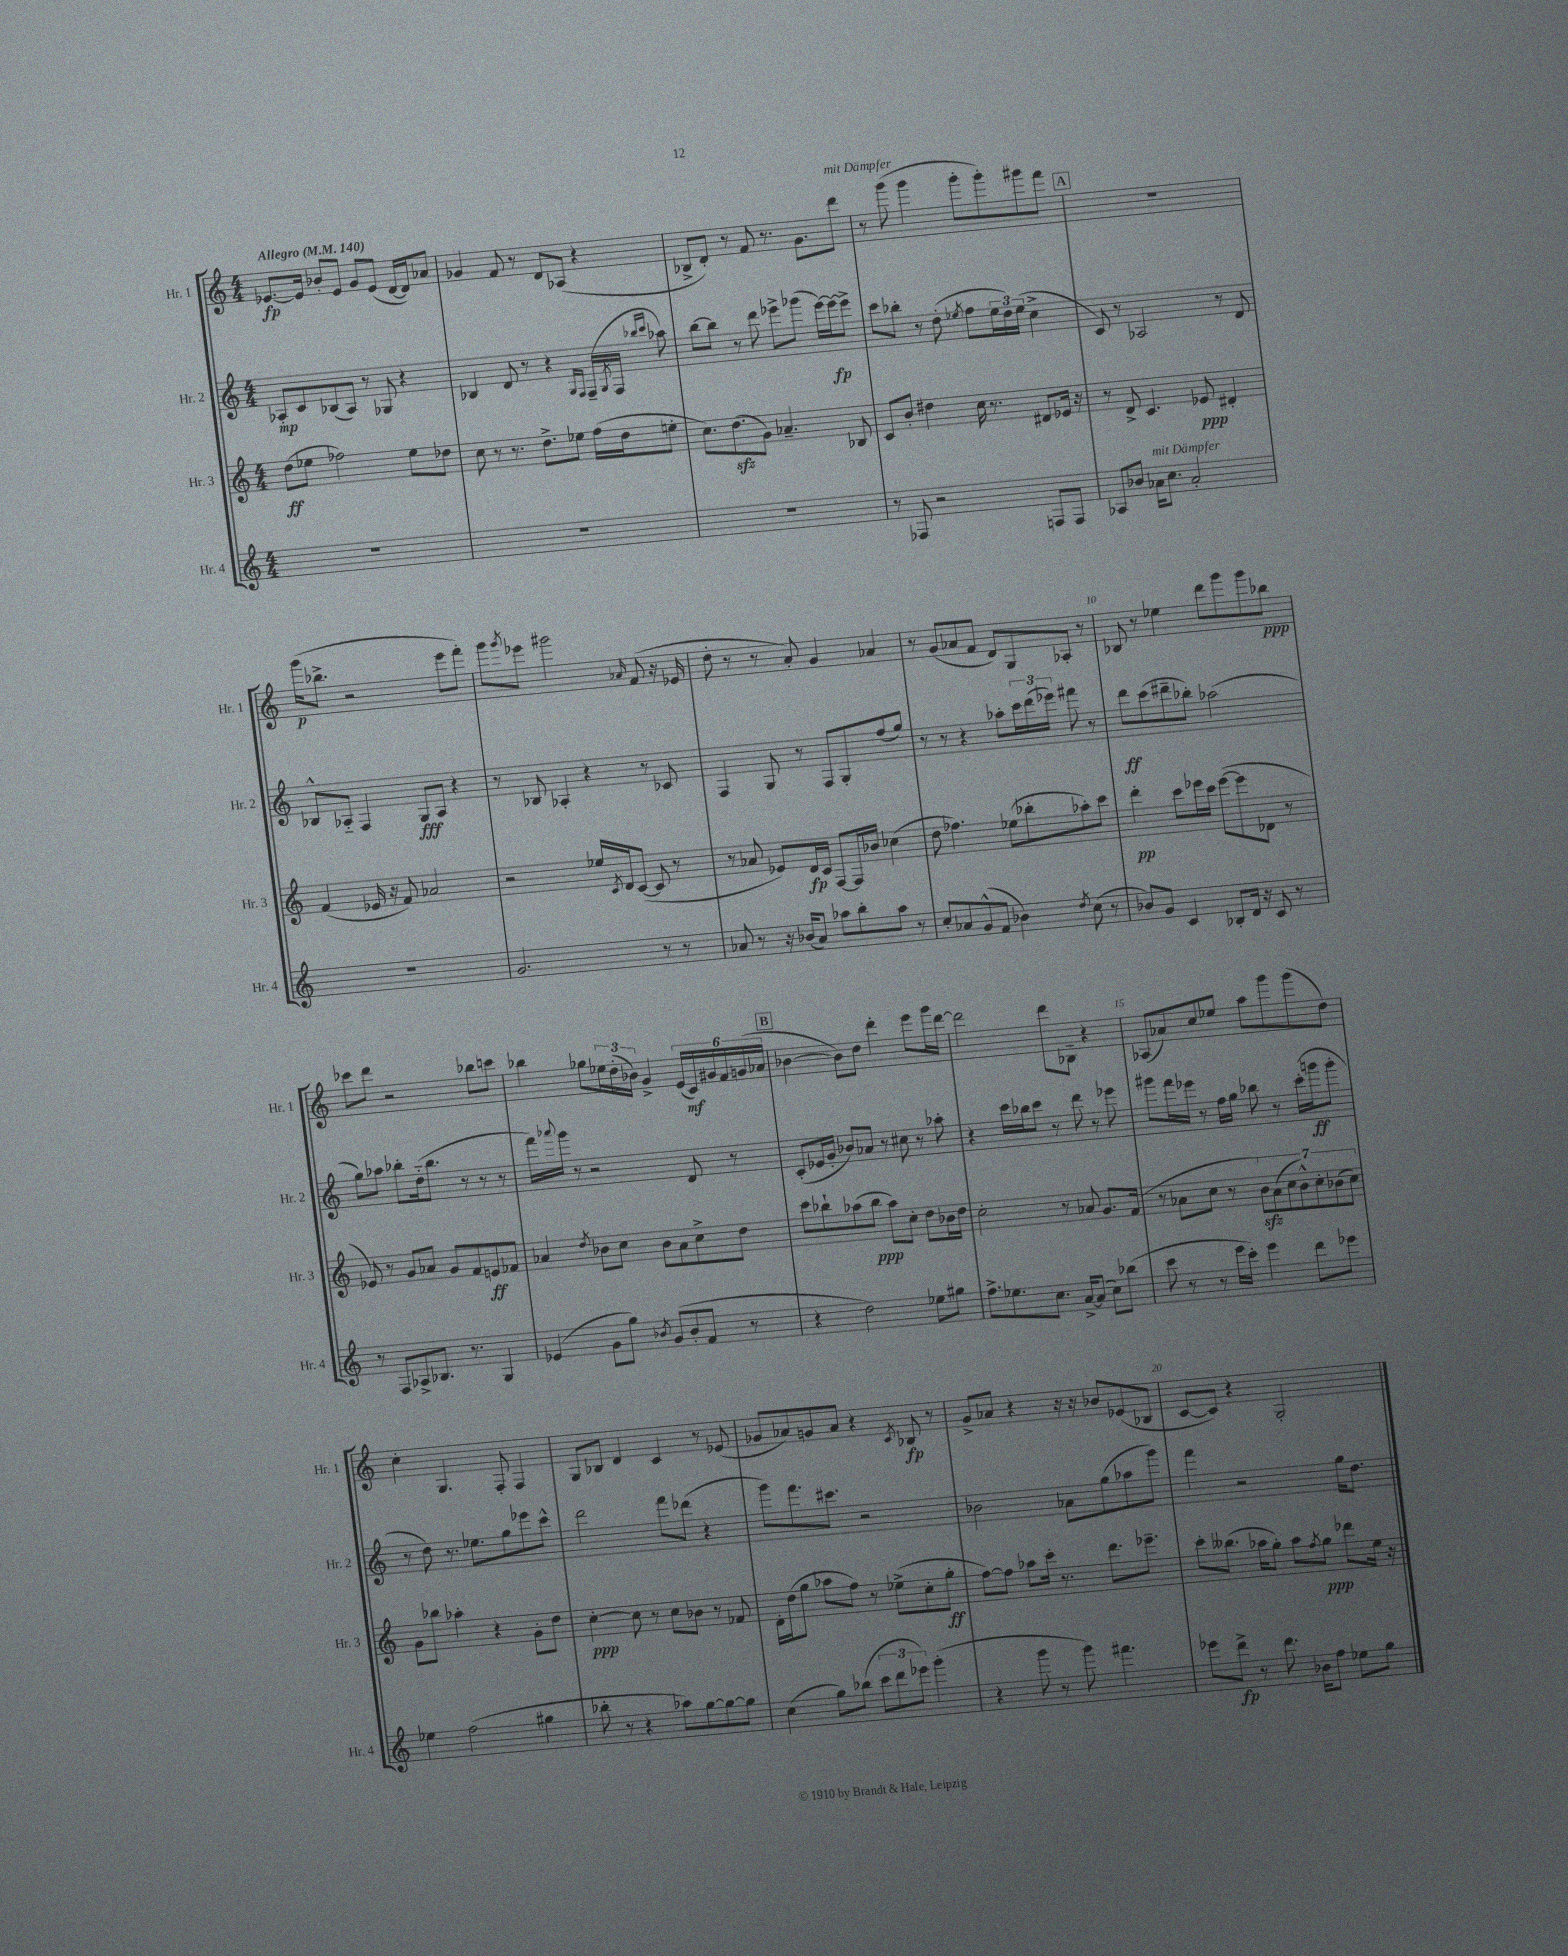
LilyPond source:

<<
\new StaffGroup <<
\new Staff = "s0" \with { instrumentName = "Hr. 1" shortInstrumentName = "Hr. 1" } {
    \clef treble \key c \major \numericTimeSignature \time 4/4 \tempo "Allegro" 4 = 140
    ees'8.~\fp ees'16 bes'8-. ees'8 g'8 ees'8( d'16~ d'16) aes'8 |
    ges'4 f'8 r8 d'8 aes8( r4 |
    bes8-> d'8-.) r8 f'8 r8. g'8. d'''8^\markup { \italic "mit Dämpfer" } |
    r8 g'''8( g'''4 g'''8-. g'''8-.) gis'''8 f'''8 |
    \mark \markup { \box "A" } R1 |
    g'''16\p( bes''8.-> r2 e'''8 f'''8-.) |
    g'''8 \acciaccatura { g'''8 } ees'''8 gis'''2 \grace { aes'16 } f'8( r16 ees'16 |
    d''8-. r8 r8 a'8-.) g'4 aes'4 |
    r8 g'8( aes'8 f'8 d'8) g8 aes8-. r8 |
    bes8 r8 ees''4 d'''8 g'''8 g'''8 bes''8\ppp |
    ces'''8 d'''8 r2 bes''8 c'''8 |
    bes''4 ges''8 \tuplet 3/2 { ees''16 d''16-.( bes'16) } g'4-> \tuplet 6/4 { e'16( c'16\mf) gis'16 f'16 g'16( aes'16 } |
    \mark \markup { \box "B" } bes'4~ bes'8) d''8 d'''4-. e'''8 g'''16 d'''16~ |
    d'''2 d'''8 bes8-- r4 |
    aes8( aes'8) c''8 ees''8 a''8 g'''8 g'''8( d''8) |
    c''4-. g4. f8-. f4 |
    g8 bes8 d'4 c'4 r8 ees'8( |
    ges'8 aes'8) g'8 aes'8 r4 \acciaccatura { c'8 } bes8\fp r8 |
    g'8-> aes'8 r4 r16 r16 bes'8 ees'8( bes8 |
    c'8~ c'8) r4 g2-. \bar "|." |
}
\new Staff = "s1" \with { instrumentName = "Hr. 2" shortInstrumentName = "Hr. 2" } {
    \clef treble \key c \major \numericTimeSignature \time 4/4
    aes8-.\mp c'8 bes8( aes8) r8 ges8 r4 |
    bes4 d'8 r8 r4 \grace { g16 f16 } f16--( \acciaccatura { g8 } f16 \grace { bes''16 c'''16 } aes''8) |
    b''8~ b''8 r8 d'''8 ees'''8-> ges'''8( ees'''16~) ees'''16~\fp ees'''8-> |
    c'''8 bes''8-. r8 d''8-.( \acciaccatura { ees''8 } f''8 \tuplet 3/2 { ees''16 d''16) ees''16( } c''4-> |
    \mark \markup { \box "A" } c'8) r8 aes2 r8 d'8 |
    bes8-^ aes8-_ f4 g8\fff aes8 r4 |
    r8 bes8 aes4-. r4 r8 ces'8 |
    f4 g8 r8 f8 g8-. f''8( g''8) |
    r8 r8 r4 aes''8-. \tuplet 3/2 { c'''16 d'''16( ees'''16) } fis'''8 r8 |
    d'''8\ff c'''8( dis'''8-- bes''8-.) aes''2( |
    g''8) aes''8 bes''8-. d''16-_( bes''8. r8 r8 r8 |
    f'''16) \appoggiatura { aes'''8 } g'''16 r8 r2 d'8 r8 |
    \mark \markup { \box "B" } c'8-.( ees'16 g'16-. bes'8) aes'8 r8 cis''8 r8 aes''8-. |
    r4 c'''16 bes''16 c'''8 r8 d'''8 r8 ees'''8 |
    gis'''8 f'''16 ees'''16 r8 f''16 g''16 bes''8 r8 c'''16-.( g'''16\ff g'''8-. |
    r8 d''8) r8. ees''8. g''8 ees'''8 c'''8-^ |
    d'''2 f'''8 des'''8( r4 |
    g'''8) f'''8. cis'''8. r2 |
    bes'2 aes'8 g''8( aes''8 g'''8) |
    f'''4 r2 g''16 d''8. \bar "|." |
}
\new Staff = "s2" \with { instrumentName = "Hr. 3" shortInstrumentName = "Hr. 3" } {
    \clef treble \key c \major \numericTimeSignature \time 4/4
    d''8\ff( ees''8 fes''2) ees''8 des''8 |
    c''8 r8 r8. d''8.-> ees''8 f''16( d''16 e''8-. |
    c''8.) d''8.\sfz( g'8) aes'4.-- bes8 |
    c'8 b'8-. dis''4 c''16 r8. dis'8 ees'16 r16 |
    \mark \markup { \box "A" } r8 d'8-> c'4. ees'8\ppp dis'4-. |
    f'4( ees'16 r16 f'8) aes'2 |
    r2 ees''16 \acciaccatura { c'8 } d'16 c'8~( c'8 r8 |
    r8 aes'8 ees'8) d'16\fp c'16 f8~ f16 bes'16 ces''4( |
    d''8 fes''4.) ees''8( bes''8-. aes''8-.) c'''8 |
    d'''4-.\pp c'''8 ees'''16 c'''16 ees'''8~( ees'''8 des'8 r8 |
    ees'8) r8 g'8 aes'8 g'8 f'8 e'8\ff fes'8 |
    aes'4 \acciaccatura { d''8 } bes'8 c''8 bes'8 aes'8 c''8-> d''8 |
    \mark \markup { \box "B" } c'''8 bes''8-! aes''8( bes''8\ppp aes''8) c''8-. d''8 bes'16 d''16 |
    c''2-. r8 aes'8 g'8. f'16( |
    r8 aes'8 c''8 r8 \tuplet 7/4 { b'8\sfz) aes'8( c''8 b'8-^) c''8-. bes'8( c''8) } |
    g'8 bes''8 aes''4-. r4 g'8-. d''8 |
    c''4~-.\ppp c''8 r8 c''8 bes'8 r8 fes'8 |
    d'16-. d''16( g''8 aes''8 f''8) r8 ees''8->( c''8-. g''8-.\ff |
    f''8~) f''8 aes''8 c'''16-. r8. d'''8. ees'''8.-- |
    c'''8-. beses''8.( aes''16 g''8-.) aes''8 \acciaccatura { f''8 } g''8\ppp des'''8 e''16 r16 \bar "|." |
}
\new Staff = "s3" \with { instrumentName = "Hr. 4" shortInstrumentName = "Hr. 4" } {
    \clef treble \key c \major \numericTimeSignature \time 4/4
    R1 |
    R1 |
    R1 |
    r8 fes8 r2 f8 f8 |
    \mark \markup { \box "A" } aes8 bes'8 aes'16^\markup { \italic "mit Dämpfer" } c''8. aes'2-. |
    R1 |
    g'2. r8 r8 |
    aes'8 r8 r16 bes'16( aes'8) aes''8 b''8-. aes''8 r8 |
    c''8-. aes'8 g'8-^( f'8 bes'4) \acciaccatura { d''8 } c''8( r8 |
    bes'8) g'8 c'4 bes8-. d'16 r16 c'8 r8 |
    r8 f8 aes8-> bes8. r8. g4 |
    ees'4( g'8 g''8) \acciaccatura { bes'8 } g'8( bes'8-. f'8 r8 |
    \mark \markup { \box "B" } r4 d''2) ees''8 gis''8 |
    f''8.-> ees''8. c''8. a'16~-> a'8( c''8) bes''8( |
    c'''8 r8 r8 e'''16 c'''16-.) e'''4 d'''8 ees'''8 |
    ees''4 f''2( gis''4 |
    bes''8-. r8 r4 aes''8) g''8~ g''8~ g''8 |
    c''4( g''8) bes''8( \tuplet 3/2 { c'''8 d'''8 ees'''8) } g'''4-.( |
    r4 g'''8 r8 g'''8) fis'''4. |
    ees'''8 d'''8->\fp r8 d'''8. bes'16 f''8 ees''8 g''8 \bar "|." |
}
>>
>>
\layout { \context { \Score \override BarNumber.break-visibility = ##(#f #t #t) barNumberVisibility = #(every-nth-bar-number-visible 5) } }
